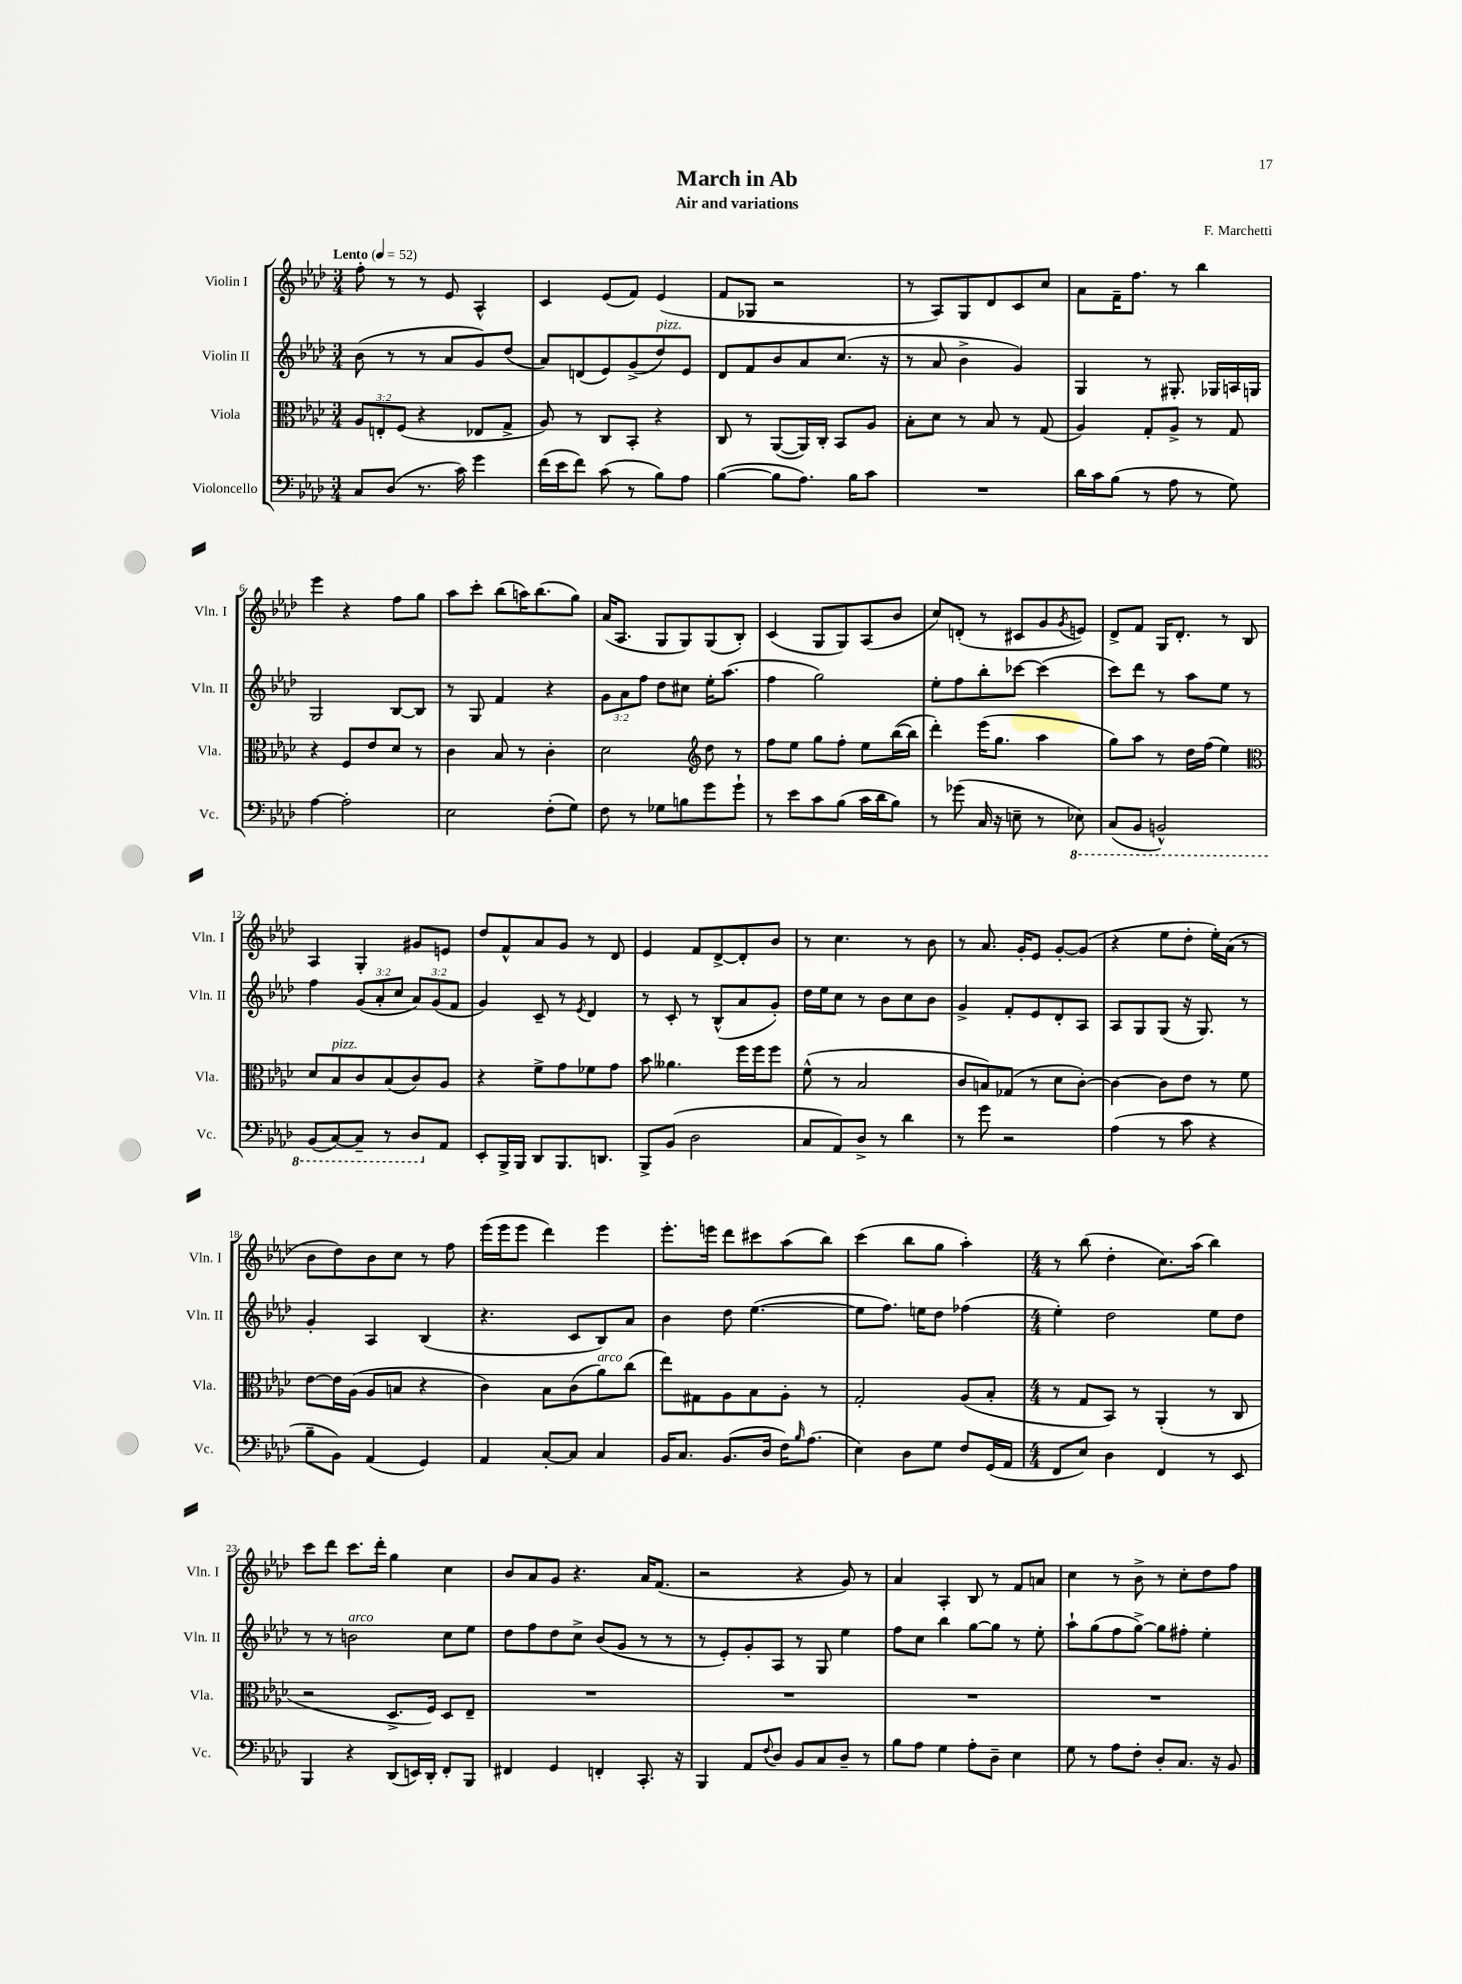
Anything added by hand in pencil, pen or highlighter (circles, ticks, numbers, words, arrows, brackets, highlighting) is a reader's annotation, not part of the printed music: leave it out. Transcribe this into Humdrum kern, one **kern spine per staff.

**kern	**kern	**kern	**kern
*staff4	*staff3	*staff2	*staff1
*clefF4	*clefC3	*clefG2	*clefG2
*k[b-e-a-d-]	*k[b-e-a-d-]	*k[b-e-a-d-]	*k[b-e-a-d-]
*M3/4	*M3/4	*M3/4	*M3/4
*MM52	*MM52	*MM52	*MM52
8C	12A-	(8b-	8ff'
.	12E'	.	.
(8D-	.	8r	8r
.	(12F	.	.
8.r	4r	8r	8r
.	.	8a-	8e-
16c)	.	.	.
4g	8E-	8g)	4A-^^
.	8G^	(8dd-	.
=	=	=	=
(16f	8A-)	8a-)	4c
16e-	.	.	.
8f)	8r	(8d	.
(8c	8C	8e-)	(8e-
8r	8BB-'	(8g^	8f)
8B-)	4r	8dd-)	(4e-
8A-	.	8e-	.
=	=	=	=
([4B-	8C	8d-	8f
.	8r	8f	8G-
8B-]	([8AA-	8b-	2r
8.A-)	16AA-])	8a-	.
.	16C'	.	.
.	8BB-	(8.cc	.
16B-	.	.	.
8c	8A-	.	.
.	.	16r	.
=	=	=	=
2.r	8B-'	8r	8r
.	8d-	8a-	8A-)
.	8r	4b-^	8G
.	8B-	.	8d-
.	8r	4g)	8c
.	(8G	.	8cc
=	=	=	=
16d-	4A-)	4G	8a-
16c	.	.	.
(8B-	.	.	16f~
.	.	.	8.ff
8r	8G'	8r	.
8A-	8A-^	8.G#'	8r
8r	8r	.	4bb-
.	.	16G-	.
8G)	8G	16A	.
.	.	16G	.
=	=	=	=
[4A-	4r	2G	4eee-
2A-']	8F	.	4r
.	8e-	.	.
.	8d-	[8B-	8ff
.	8r	8B-]	8gg
=	=	=	=
2E-	4c	8r	8aa-
.	.	8G	8ccc'
.	8B-	4f	(8bb-
.	8r	.	16aa)
.	.	.	(8.bb-
(8F'	4c'	4r	.
8G)	.	.	8gg)
=	=	=	=
8F	2d-	12g	(16a-
.	.	.	8.A-
.	.	12a-	.
8r	.	.	.
.	.	12ff	.
8G-	.	8dd-	8G
8B	.	8cc#	8G)
*	*clefG2	*	*
8g	8dd-	16ee-'	(8G
.	.	(8.aa-	.
8g`	8r	.	8B-')
=	=	=	=
8r	8ff	4ff	(4c
8e-	8ee-	.	.
8c	8gg	2gg)	8G
(8B-	8ff'	.	8G)
16c	8ee-	.	(8A-
16d-	.	.	.
8B-)	([16bb-	.	8b-
.	16bb-]	.	.
=	=	=	=
8r	4ddd-')	8ee-'	8cc)
(8g-	.	8ff	(8d'
16C	(16eee-	8bb-'	8r
16r	8.gg	.	.
8E~	.	[8ccc-	8c#
8r	4aa-	(4ccc-]	8g
.	.	.	8qg
8EE-)	.	.	8e)
=	=	=	=
(8CC	8gg)	8ccc)	8d-^
8BBB-	8aa-	8ddd-	8f
2BBB^^)	8r	8r	16G
.	.	.	8.d-'
.	16dd-	8aa-	.
.	(16ff	.	.
.	4ee-)	8ee-	8r
.	.	8r	8B-
=	=	=	=
*	*clefC3	*	*
(8BBB-	8d-	4ff	4A-
[8CC)	8B-	.	.
8CC~]	8c	(12g	4G'
.	.	12a-'	.
8r	(8B-	.	.
.	.	12cc	.
8DD-	8c)	12a-)	8g#
.	.	(12g	.
8AA-	8A-	.	8e
.	.	12f	.
=	=	=	=
8EE-'	4r	4g)	8dd-
16BBB-^	.	.	8f^^
16BBB-	.	.	.
8DD-	8f^	8c~	8a-
8.BBB-	8g	8r	8g
.	.	8qe-	.
.	8f-	4d-	8r
8.DD	.	.	.
.	8g	.	8d-
=	=	=	=
8BBB-^	8b-	8r	4e-
(8BB-	4.a--	8c'	.
2D-	.	8r	8f
.	.	(8B-^^	[8d-^
.	16ff	8a-	8d-']
.	16ff	.	.
.	8ff	8g')	8b-
=	=	=	=
8C	(8f^^	16dd-	8r
.	.	16ee-	.
8AA-)	8r	8cc	4.cc
8D-^	2B-	8r	.
8r	.	8b-	.
4d-	.	8cc	8r
.	.	8b-	8b-
=	=	=	=
8r	8c	4g^	8r
8g	8B)	.	8.a-
2r	(8G-	8f'	.
.	.	.	16g'
.	8r	8e-	8e-
.	8d-	8d-'	[8g'
.	[8c')	8A-	(8g]
=	=	=	=
(4A-	4c_	8A-	4r
.	.	8G	.
8r	8c]	(8G	8ee-
8c	8e-	16r	8dd-'
.	.	8.G)	.
4r	8r	.	16ee-')
.	.	.	(16a-
.	8f	8r	8r
=	=	=	=
8B-~	[8e-	4g'	8b-
8BB-)	16e-]	.	8dd-)
.	(16A-	.	.
(4AA-	8A-	4A-	8b-
.	8B	.	8cc
4GG)	4r	(4B-	8r
.	.	.	8ff
=	=	=	=
4AA-	4c)	4.r	(16eee-
.	.	.	16eee-
.	.	.	8eee-
[8C'	8B-	.	4ddd-)
8C]	(8c	8c	.
4C	8a-)	8B-)	4eee-
.	(8cc	8a-	.
=	=	=	=
16BB-	8ee-)	4b-	8.eee-'
8.C	.	.	.
.	8G#	.	.
.	.	.	16eee
(8.BB-	8A-	8dd-	8ddd-
.	8B-	([4.ee-	8ccc#
16D-	.	.	.
16F)	8A-'	.	(8aa-
16qqB-	.	.	.
(8.A-	.	.	.
.	8r	.	8bb-)
=	=	=	=
4E-)	2G'	8ee-]	(4ccc
.	.	8.ff)	.
8D-	.	.	8bb-
.	.	16ee	.
8G	.	8dd-	8gg
8F	(8A-	(4ff-	4aa-')
(16GG	8B-'	.	.
16AA-	.	.	.
=	=	=	=
*M4/4	*M4/4	*M4/4	*M4/4
8FF	8r	4ee-')	8r
8E-)	8G	.	(8bb-
4D-	8BB-)	2dd-	4dd-'
.	8r	.	.
4FF	(4AA-'	.	8.cc)
.	.	.	(16aa-
8r	8r	8ee-	4bb-)
8EE-	8C	8dd-	.
=	=	=	=
4BBB-	2r	8r	8ccc
.	.	8r	8ddd-
4r	.	2b	8.ccc
.	.	.	16ddd-'
(8DD-	8.D-^	.	4gg
16EE)	.	.	.
16DD-'	16F)	.	.
8FF'	8D-	8cc	4cc
8BBB-	8E-~	8ee-	.
=	=	=	=
4FF#	1r	8dd-	8b-
.	.	8ff	8a-
4GG	.	8dd-	8g
.	.	8cc^	4.r
4FF'	.	(8b-	.
.	.	8g	.
8.CC'	.	8r	16a-
.	.	.	(8.f
.	.	8r	.
16r	.	.	.
=	=	=	=
4BBB-	1r	8r	2r
.	.	8e-')	.
8AA-	.	8g'	.
8qqF	.	.	.
8D-	.	8A-	.
8BB-	.	8r	4r
8C	.	8G	.
8D-~	.	4ee-	8g)
8r	.	.	8r
=	=	=	=
8B-	1r	8ff	4a-
8A-	.	8cc	.
4G	.	4bb-	4A-'
8A-'	.	[8gg	8B-
8D-~	.	8gg]	8r
4E-	.	8r	8f
.	.	8ee-'	8a
=	=	=	=
8G	1r	8aa-`	4cc
8r	.	(8gg	.
8A-	.	8ff	8r
8F'	.	[8gg^)	8b-^
8D-'	.	8gg]	8r
8.C	.	8ff#'	8cc'
.	.	4ee-'	8dd-
16r	.	.	.
8BB-	.	.	8ff
==	==	==	==
*-	*-	*-	*-
